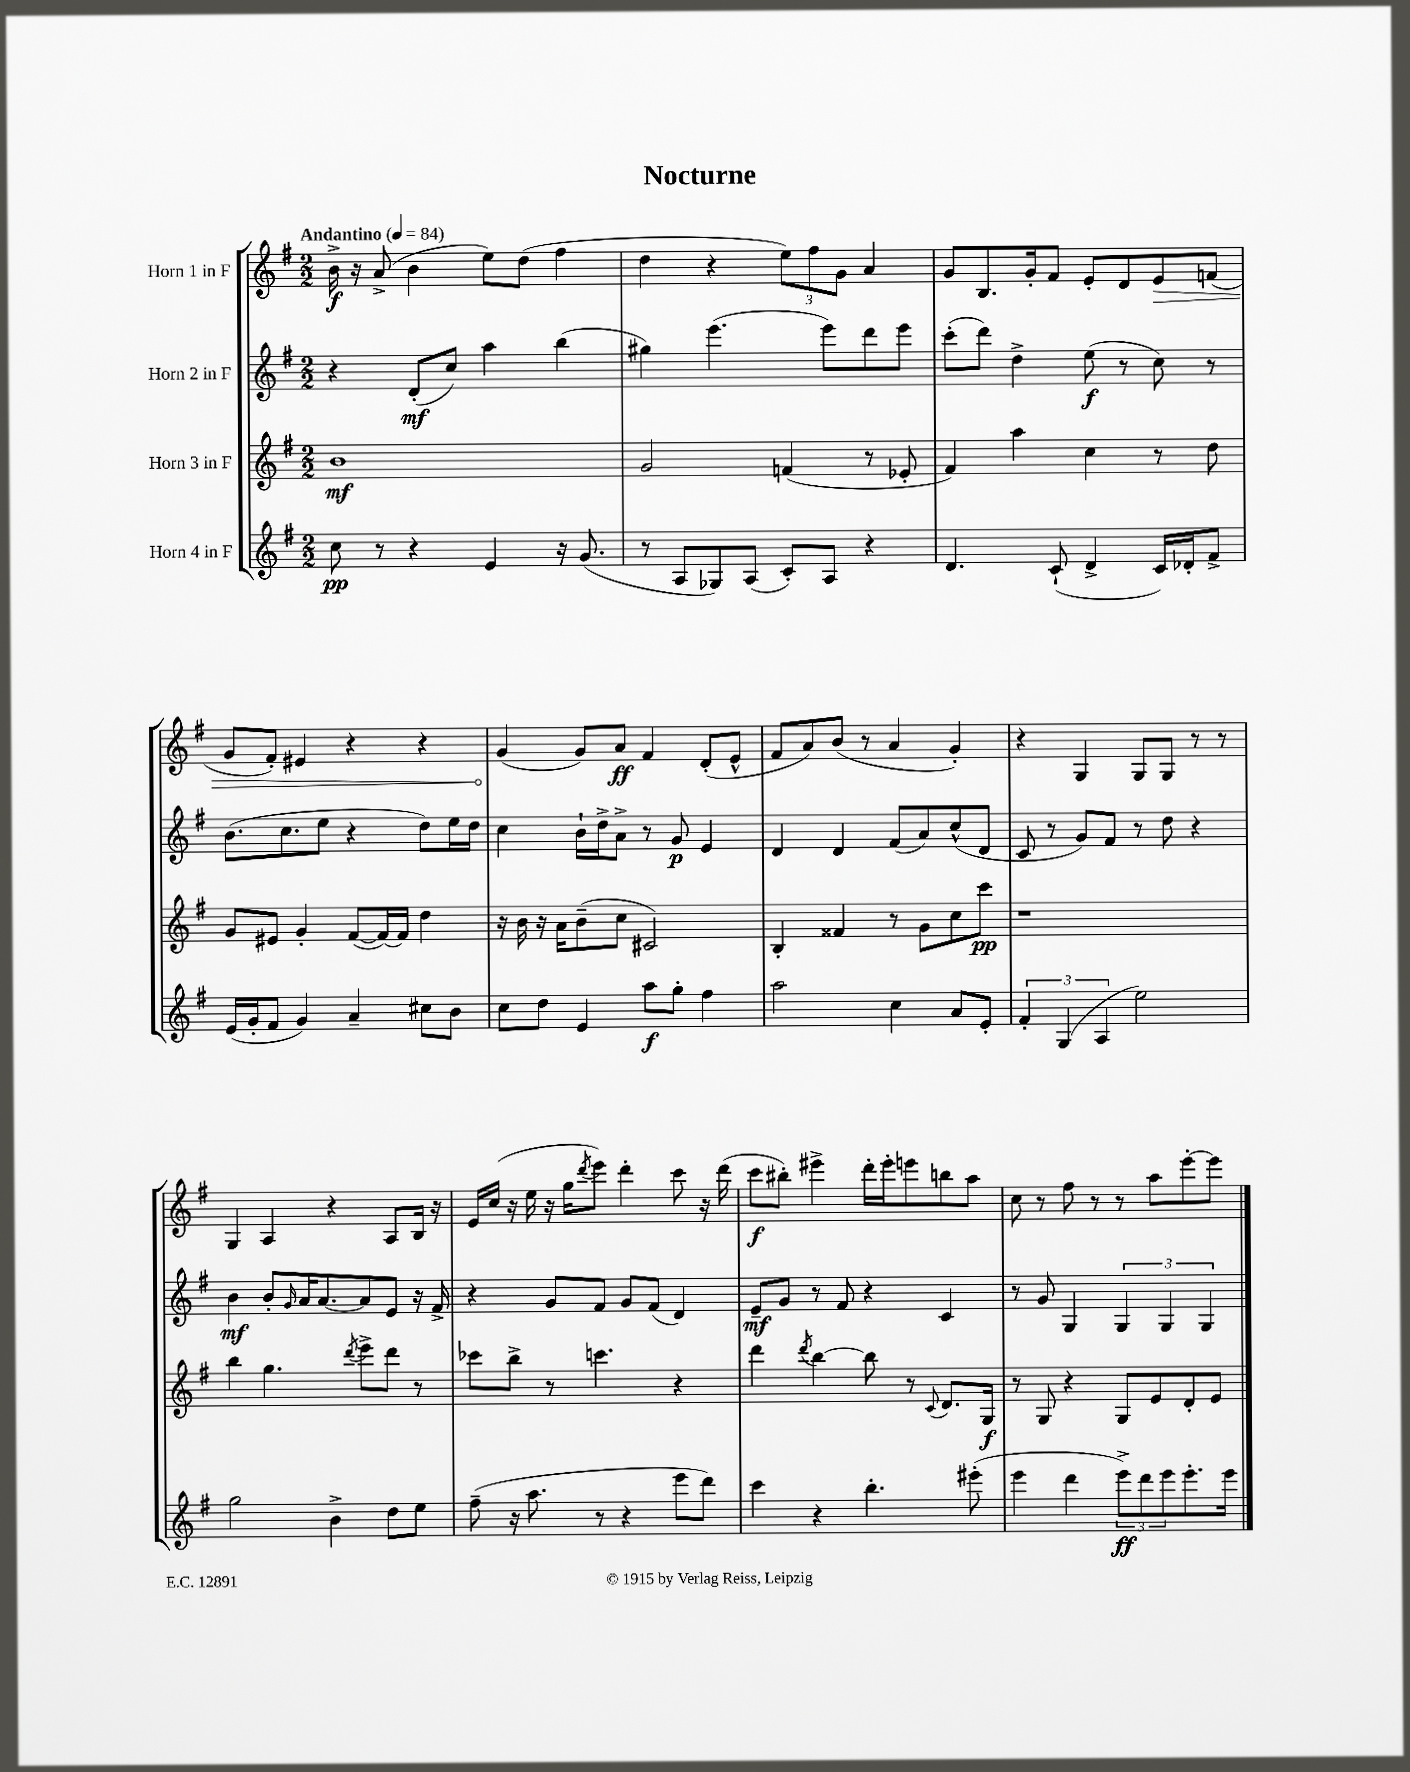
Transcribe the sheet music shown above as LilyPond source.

\header { title = "Nocturne" }
<<
\new StaffGroup <<
\new Staff = "s0" \with { instrumentName = "Horn 1 in F" } {
    \clef treble \key g \major \numericTimeSignature \time 2/2 \tempo "Andantino" 4 = 84
    b'16->\f r16 a'8->( b'4 e''8) d''8( fis''4 |
    d''4 r4 \tuplet 3/2 { e''8) fis''8 g'8 } a'4 |
    g'8 b8. g'16-. fis'8 e'8-. d'8 \once \override Hairpin.circled-tip = ##t e'8\> f'8( |
    g'8 fis'8-.) eis'4 r4 r4 |
    g'4\!( g'8) a'8\ff fis'4 d'8-.( e'8-^ |
    fis'8 a'8) b'8( r8 a'4 g'4-.) |
    r4 g4 g8 g8 r8 r8 |
    g4 a4 r4 a8 b16 r16 |
    e'16 c''16( r16 e''16 r16 g''16 \acciaccatura { d'''8 } e'''8) d'''4-. c'''8 r16 d'''16( |
    c'''8\f bis''8-.) eis'''4-> d'''16-. eis'''16-. e'''8 b''8 a''8 |
    c''8 r8 fis''8 r8 r8 a''8 e'''8~-. e'''8 \bar "|." |
}
\new Staff = "s1" \with { instrumentName = "Horn 2 in F" } {
    \clef treble \key g \major \numericTimeSignature \time 2/2
    r4 d'8-.\mf( c''8) a''4 b''4( |
    gis''4) e'''4.( e'''8) d'''8 e'''8 |
    c'''8-.( d'''8) d''4-> e''8\f( r8 c''8) r8 |
    b'8.( c''8. e''8 r4 d''8) e''16 d''16 |
    c''4 b'16-! d''16-> a'8-> r8 g'8\p e'4 |
    d'4 d'4 fis'8( a'8) c''8-^( d'8 |
    c'8 r8 g'8) fis'8 r8 d''8 r4 |
    b'4\mf b'8-. \grace { g'16 } a'16 a'8.~ a'8 e'8 r16 fis'16-> |
    r4 g'8 fis'8 g'8 fis'8( d'4) |
    e'8--\mf g'8 r8 fis'8 r4 c'4 |
    r8 g'8 g4 \tuplet 3/2 { g4 g4 g4 } \bar "|." |
}
\new Staff = "s2" \with { instrumentName = "Horn 3 in F" } {
    \clef treble \key g \major \numericTimeSignature \time 2/2
    b'1\mf |
    g'2 f'4( r8 ees'8-. |
    fis'4) a''4 c''4 r8 d''8 |
    g'8 eis'8 g'4-. fis'8~( fis'16~) fis'16 d''4 |
    r16 b'16 r16 a'16 b'8--( c''8 cis'2) |
    b4-. fisis'4 r8 g'8 c''8 c'''8\pp |
    r1 |
    b''4 g''4. \acciaccatura { d'''8 } e'''8-> d'''8 r8 |
    ces'''8 b''8-> r8 c'''4. r4 |
    d'''4 \acciaccatura { d'''8 } b''4~ b''8 r8 \appoggiatura { c'8 } d'8. g16\f |
    r8 g8 r4 g8 e'8 d'8-. e'8 \bar "|." |
}
\new Staff = "s3" \with { instrumentName = "Horn 4 in F" } {
    \clef treble \key g \major \numericTimeSignature \time 2/2
    c''8\pp r8 r4 e'4 r16 g'8.( |
    r8 a8 ges8) a8( c'8-.) a8 r4 |
    d'4. c'8-!( d'4-> c'16) des'16-. fis'8-> |
    e'16( g'16-. fis'8 g'4) a'4-- cis''8 b'8 |
    c''8 d''8 e'4 a''8\f g''8-. fis''4 |
    a''2 c''4 a'8 e'8-. |
    \tuplet 3/2 { fis'4-. g4( a4 } e''2) |
    g''2 b'4-> d''8 e''8 |
    fis''8--( r16 a''8. r8 r4 e'''8 d'''8) |
    c'''4 r4 b''4.-. eis'''8-.( |
    e'''4 d'''4 \tuplet 3/2 { e'''8->\ff) d'''8 e'''8 } e'''8.-. e'''16 \bar "|." |
}
>>
>>
\layout { \context { \Score \remove "Bar_number_engraver" } }
